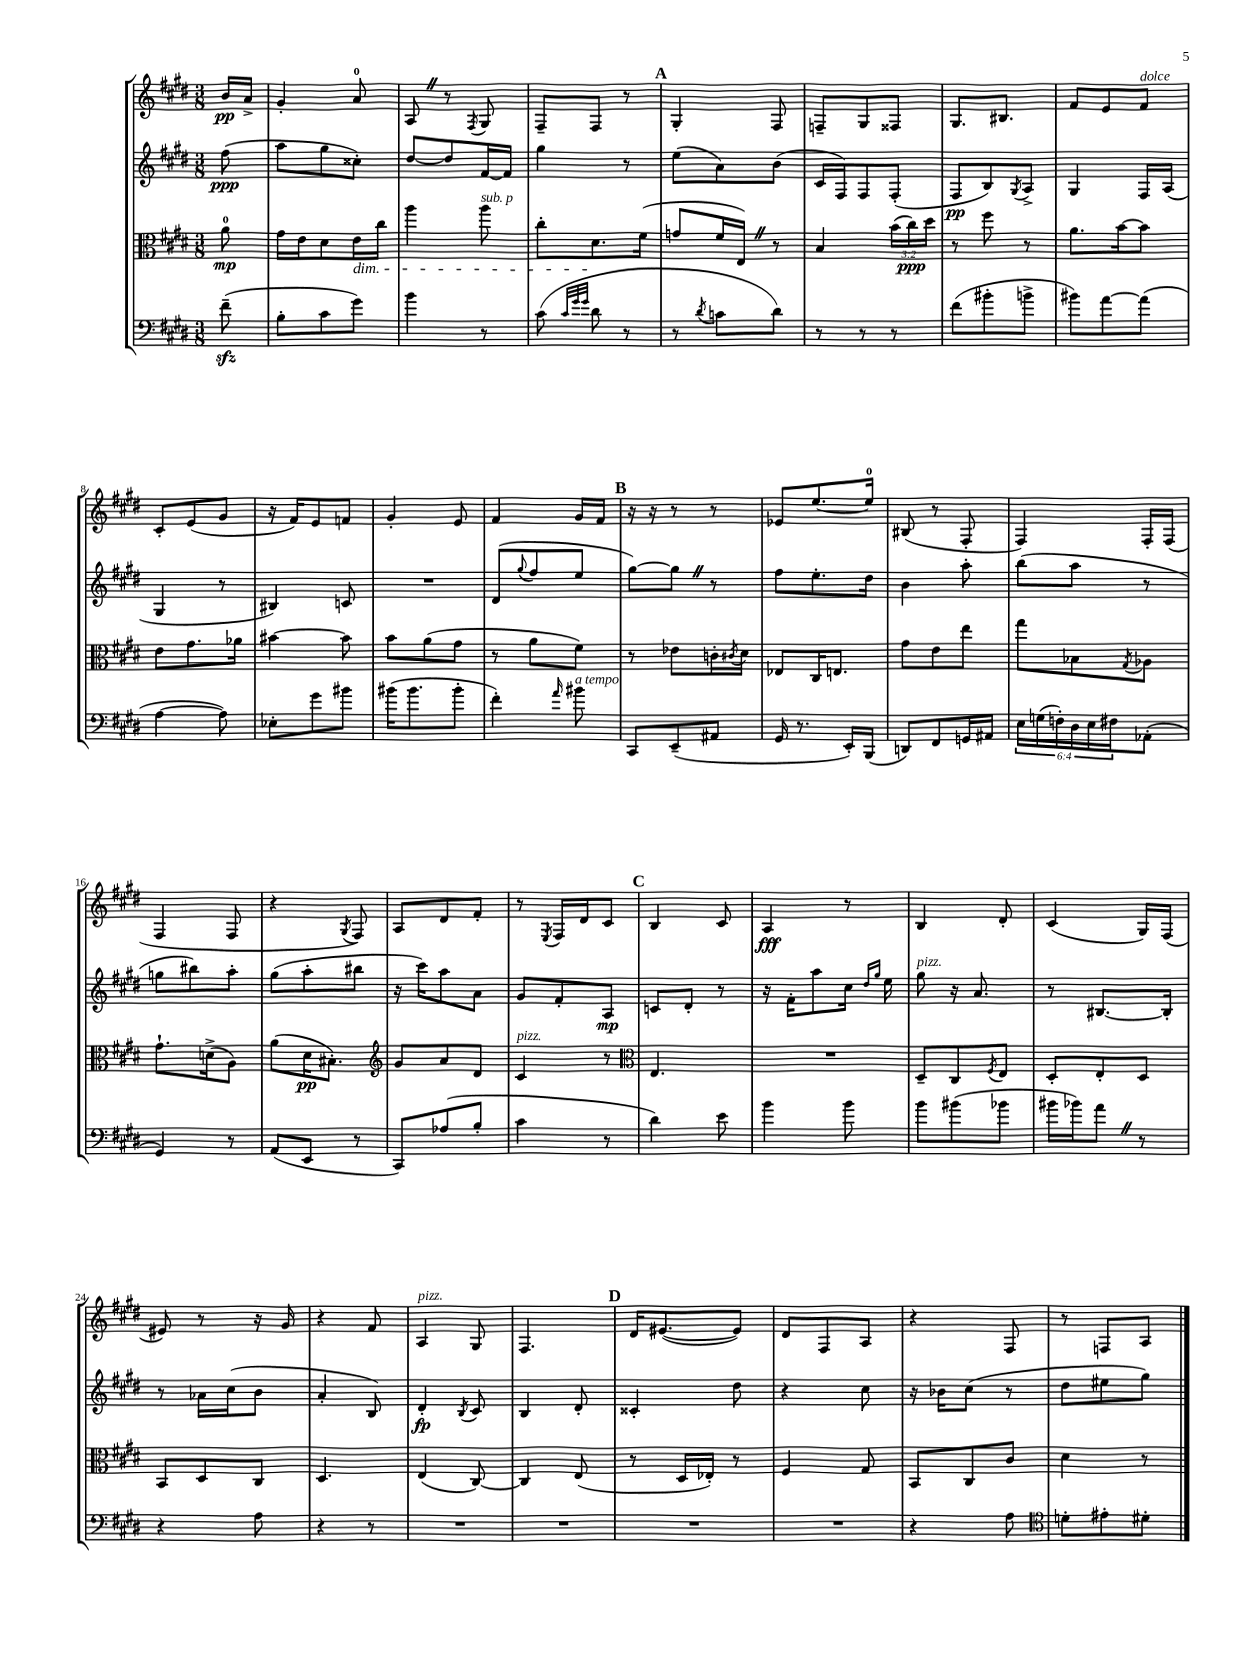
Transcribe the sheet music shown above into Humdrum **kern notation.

**kern	**kern	**dynam	**kern	**dynam	**kern	**dynam
*part4	*part3	*part3	*part2	*part2	*part1	*part1
*staff4	*staff3	*staff3	*staff2	*staff2	*staff1	*staff1
*clefF4	*clefC3	*	*clefG2	*	*clefG2	*
*k[f#c#g#d#]	*k[f#c#g#d#]	*	*k[f#c#g#d#]	*	*k[f#c#g#d#]	*
*M3/8	*M3/8	*	*M3/8	*	*M3/8	*
=	=	=	=	=	=	=
(8f#zz~\	8a\	mp	(8ff#\	ppp	16b/LL	pp
.	.	.	.	.	16a^/JJ	.
=1	=1	=1	=1	=1	=1	=1
8B'\L	16g#\LL	.	8aa\L	.	4g#'/	.
.	16e\J	.	.	.	.	.
8c#\	8d#\	.	8gg#\	.	.	.
!	!LO:TX:b:i:t=dim.	!	!	!	!	!
8g#\J)	16e\L	.	8cc##X'\J)	.	8a/	.
.	16cc#\JJ	.	.	.	.	.
=2	=2	=2	=2	=2	=2	=2
4b\	4aa\	.	[8dd#/L	.	8AZ/	.
.	.	.	8dd#/]	.	8r	.
.	.	.	.	.	8qF#/	.
!	!LO:TX:a:i:t=sub. p	!	!	!	!	!
8r	8aa\	.	[16f#/L	.	8G#/	.
.	.	.	16f#/JJ]	.	.	.
=3	=3	=3	=3	=3	=3	=3
(8c#\	8cc#'\L	.	4gg#\	.	8F#~/L	.
32qqc#/LLL	.	.	.	.	.	.
32qqg#/	.	.	.	.	.	.
32qqg#/JJJ	.	.	.	.	.	.
8d#\	8.d#\	.	.	.	8F#/J	.
8r	.	.	8r	.	8r	.
.	(16f#\Jk	.	.	.	.	.
!!LO:REH:place=s1:t=A
=4	=4	=4	=4	=4	=4	=4
8r	8gn/L	.	(8ee\L	.	4G#'/	.
8qd#/	.	.	.	.	.	.
8cn\L	16f#/L	.	8a\)	.	.	.
.	16EZ/JJ)	.	.	.	.	.
8d#\J)	8r	.	(8b\J	.	8F#/	.
=5	=5	=5	=5	=5	=5	=5
8r	4B/	.	16c#/LL	.	8Fn~/L	.
.	.	.	16F#/J)	.	.	.
8r	.	.	8F#/	.	8G#/	.
8r	(24b\LL	.	(8F#'/J	.	8F##X/J	.
.	24cc#\)	ppp	.	.	.	.
.	24dd#\JJ	.	.	.	.	.
=6	=6	=6	=6	=6	=6	=6
(8f#\L	8r	.	8F#/L	pp	8.G#/L	.
8b#X'\	8ff#\	.	8B/)	.	.	.
.	.	.	.	.	8.B#X/J	.
.	.	.	8qG#/	.	.	.
8bn^\J	8r	.	8A^/J	.	.	.
=7	=7	=7	=7	=7	=7	=7
8b#X\L)	8.a\L	.	4G#/	.	8f#/L	.
[8a\	.	.	.	.	8e/	.
.	[16b\k	.	.	.	.	.
!	!	!	!	!	!LO:TX:a:i:t=dolce	!
(8a\J]	8b\J]	.	16F#/LL	.	8f#/J	.
.	.	.	(16A/JJ	.	.	.
!!LO:LB:g=z
=8	=8	=8	=8	=8	=8	=8
[4A\	8e\L	.	4G#/	.	8c#'/L	.
.	8.g#\	.	.	.	(8e/	.
8A\])	.	.	8r	.	8g#/J	.
.	16a-X\Jk	.	.	.	.	.
=9	=9	=9	=9	=9	=9	=9
8E-X'\L	[4b#X\	.	4B#X/)	.	16r	.
.	.	.	.	.	16f#/KL)	.
8g#\	.	.	.	.	8e/	.
8b#X\J	8b#\]	.	8cn/	.	8fn/J	.
=10	=10	=10	=10	=10	=10	=10
(16b#X\KL	8b\L	.	4.r	.	4g#'/	.
8.b#\	.	.	.	.	.	.
.	(8a\	.	.	.	.	.
8b#'\J	8g#\J	.	.	.	8e/	.
=11	=11	=11	=11	=11	=11	=11
4f#'\)	8r	.	(8d#/L	.	4f#/	.
.	.	.	8qqgg#/	.	.	.
.	8a\L	.	8ff#/	.	.	.
16qqa/	.	.	.	.	.	.
!LO:TX:a:i:t=a tempo	!	!	!	!	!	!
8b#X\	8f#\J)	.	8ee/J	.	16g#/LL	.
.	.	.	.	.	16f#/JJ	.
!!LO:REH:place=s1:t=B
=12	=12	=12	=12	=12	=12	=12
8CC#/L	8r	.	[8gg#\L)	.	16r	.
.	.	.	.	.	16r	.
(8EE~/	8e-X\L	.	8gg#Z\J]	.	8r	.
8AA#X/J	16cn'\L	.	8r	.	8r	.
.	8qc#X/	.	.	.	.	.
.	16d#\JJ	.	.	.	.	.
=13	=13	=13	=13	=13	=13	=13
16GG#/	8E-X/L	.	8ff#\L	.	8e-X/L	.
8.r	.	.	.	.	.	.
.	16C#/K	.	8.ee'\	.	[8.ee/	.
.	8.En/J	.	.	.	.	.
16EE'/LL)	.	.	.	.	.	.
(16BBB/JJ	.	.	16dd#\Jk	.	16ee/Jk]	.
=14	=14	=14	=14	=14	=14	=14
8DDn/L)	8g#\L	.	4b\	.	(8B#X/	.
8FF#/	8e\	.	.	.	8r	.
16GGn/L	8ee\J	.	8aa'\	.	8F#'/	.
16AA#X/JJ	.	.	.	.	.	.
=15	=15	=15	=15	=15	=15	=15
24E\LL	8gg#\L	.	(8bb\L	.	4F#/)	.
(24Gn\	.	.	.	.	.	.
24Fn'\)	.	.	.	.	.	.
24D#\	8B-X\	.	8aa\J	.	.	.
24E\	.	.	.	.	.	.
24F#X\J	.	.	.	.	.	.
.	8qG#/	.	.	.	.	.
(8AA-X'\J	8A-X\J	.	8r	.	16F#'/LL	.
.	.	.	.	.	(16F#/JJ	.
!!LO:LB:g=z
=16	=16	=16	=16	=16	=16	=16
4GG#/)	8.g#`\L	.	8ggn\L	.	4F#/	.
.	.	.	8bb#X\)	.	.	.
.	(16dn^\k	.	.	.	.	.
8r	8A\J)	.	8aa'\J	.	8F#/	.
=17	=17	=17	=17	=17	=17	=17
(8AA/L	(8a\L	.	(8gg#\L	.	4r	.
8EE/J	16d#\K	pp	8aa'\	.	.	.
.	8.B#X'\J)	.	.	.	.	.
.	.	.	.	.	8qG#/	.
8r	.	.	8bb#X\J	.	8F#/)	.
=18	=18	=18	=18	=18	=18	=18
*	*clefG2	*	*	*	*	*
8CC#/L)	8g#/L	.	16r	.	8A/L	.
.	.	.	16ccc#\KL)	.	.	.
(8A-X/	8a/	.	8aa\	.	8d#/	.
8B'/J	8d#/J	.	8a\J	.	8f#'/J	.
=19	=19	=19	=19	=19	=19	=19
!	!LO:TX:a:i:t=pizz.	!	!	!	!	!
4c#\	4c#/	.	8g#/L	.	8r	.
.	.	.	.	.	8qE/	.
.	.	.	8f#'/	.	16F#/LL	.
.	.	.	.	.	16d#/J	.
8r	8r	.	8A/J	mp	8c#/J	.
!!LO:REH:place=s1:t=C
=20	=20	=20	=20	=20	=20	=20
*	*clefC3	*	*	*	*	*
4d#\)	4.E/	.	8cn/L	.	4B/	.
.	.	.	8d#'/J	.	.	.
8e\	.	.	8r	.	8c#/	.
=21	=21	=21	=21	=21	=21	=21
4b\	4.r	.	16r	.	4A/	fff
.	.	.	16f#'\KL	.	.	.
.	.	.	8aa\	.	.	.
8b\	.	.	16cc#\Jk	.	8r	.
.	.	.	16qqdd#/LL	.	.	.
.	.	.	16qqgg#/JJ	.	.	.
.	.	.	16ee\	.	.	.
=22	=22	=22	=22	=22	=22	=22
!	!	!	!LO:TX:a:i:t=pizz.	!	!	!
8b\L	8D#~/L	.	8gg#\	.	4B/	.
(8b#X\	8C#/	.	16r	.	.	.
.	.	.	8.a/	.	.	.
.	8qF#/	.	.	.	.	.
8b-X\J	8E/J	.	.	.	8d#'/	.
=23	=23	=23	=23	=23	=23	=23
16b#X\LL	8D#'/L	.	8r	.	(4c#/	.
16b-X\J)	.	.	.	.	.	.
8aZ\J	8E'/	.	[8.B#X/L	.	.	.
8r	8D#/J	.	.	.	16G#/LL)	.
.	.	.	16B#'/Jk]	.	(16F#/JJ	.
!!LO:LB:g=z
=24	=24	=24	=24	=24	=24	=24
4r	8BB/L	.	8r	.	8e#X/)	.
.	8D#/	.	16a-X\LL	.	8r	.
.	.	.	(16cc#\J	.	.	.
8A\	8C#/J	.	8b\J	.	16r	.
.	.	.	.	.	16g#/	.
=25	=25	=25	=25	=25	=25	=25
4r	4.D#/	.	4a'/	.	4r	.
8r	.	.	8B/)	.	8f#/	.
=26	=26	=26	=26	=26	=26	=26
!	!	!	!	!	!LO:TX:a:i:t=pizz.	!
4.r	(4E/	.	4d#'/	fp	4A/	.
.	.	.	8qB/	.	.	.
.	[8C#/)	.	8c#/	.	8G#/	.
=27	=27	=27	=27	=27	=27	=27
4.r	4C#/]	.	4B/	.	4.F#/	.
.	(8E/	.	8d#'/	.	.	.
!!LO:REH:place=s1:t=D
=28	=28	=28	=28	=28	=28	=28
4.r	8r	.	4c##X'/	.	16d#/KL	.
.	.	.	.	.	([8.e#X/	.
.	16D#/LL	.	.	.	.	.
.	16E-X'/JJ)	.	.	.	.	.
.	8r	.	8dd#\	.	8e#/J])	.
=29	=29	=29	=29	=29	=29	=29
4.r	4F#/	.	4r	.	8d#/L	.
.	.	.	.	.	8F#/	.
.	8G#/	.	8cc#\	.	8A/J	.
=30	=30	=30	=30	=30	=30	=30
4r	8BB/L	.	16r	.	4r	.
.	.	.	16b-X\KL	.	.	.
.	8C#/	.	(8cc#\J	.	.	.
8A\	8c#/J	.	8r	.	8F#/	.
=31	=31	=31	=31	=31	=31	=31
*clefC4	*	*	*	*	*	*
8dn'\L	4d#\	.	8dd#\L	.	8r	.
8e#X'\	.	.	8ee#X\	.	8Fn/L	.
8d#X'\J	8r	.	8gg#\J)	.	8A/J	.
==	==	==	==	==	==	==
*-	*-	*-	*-	*-	*-	*-
